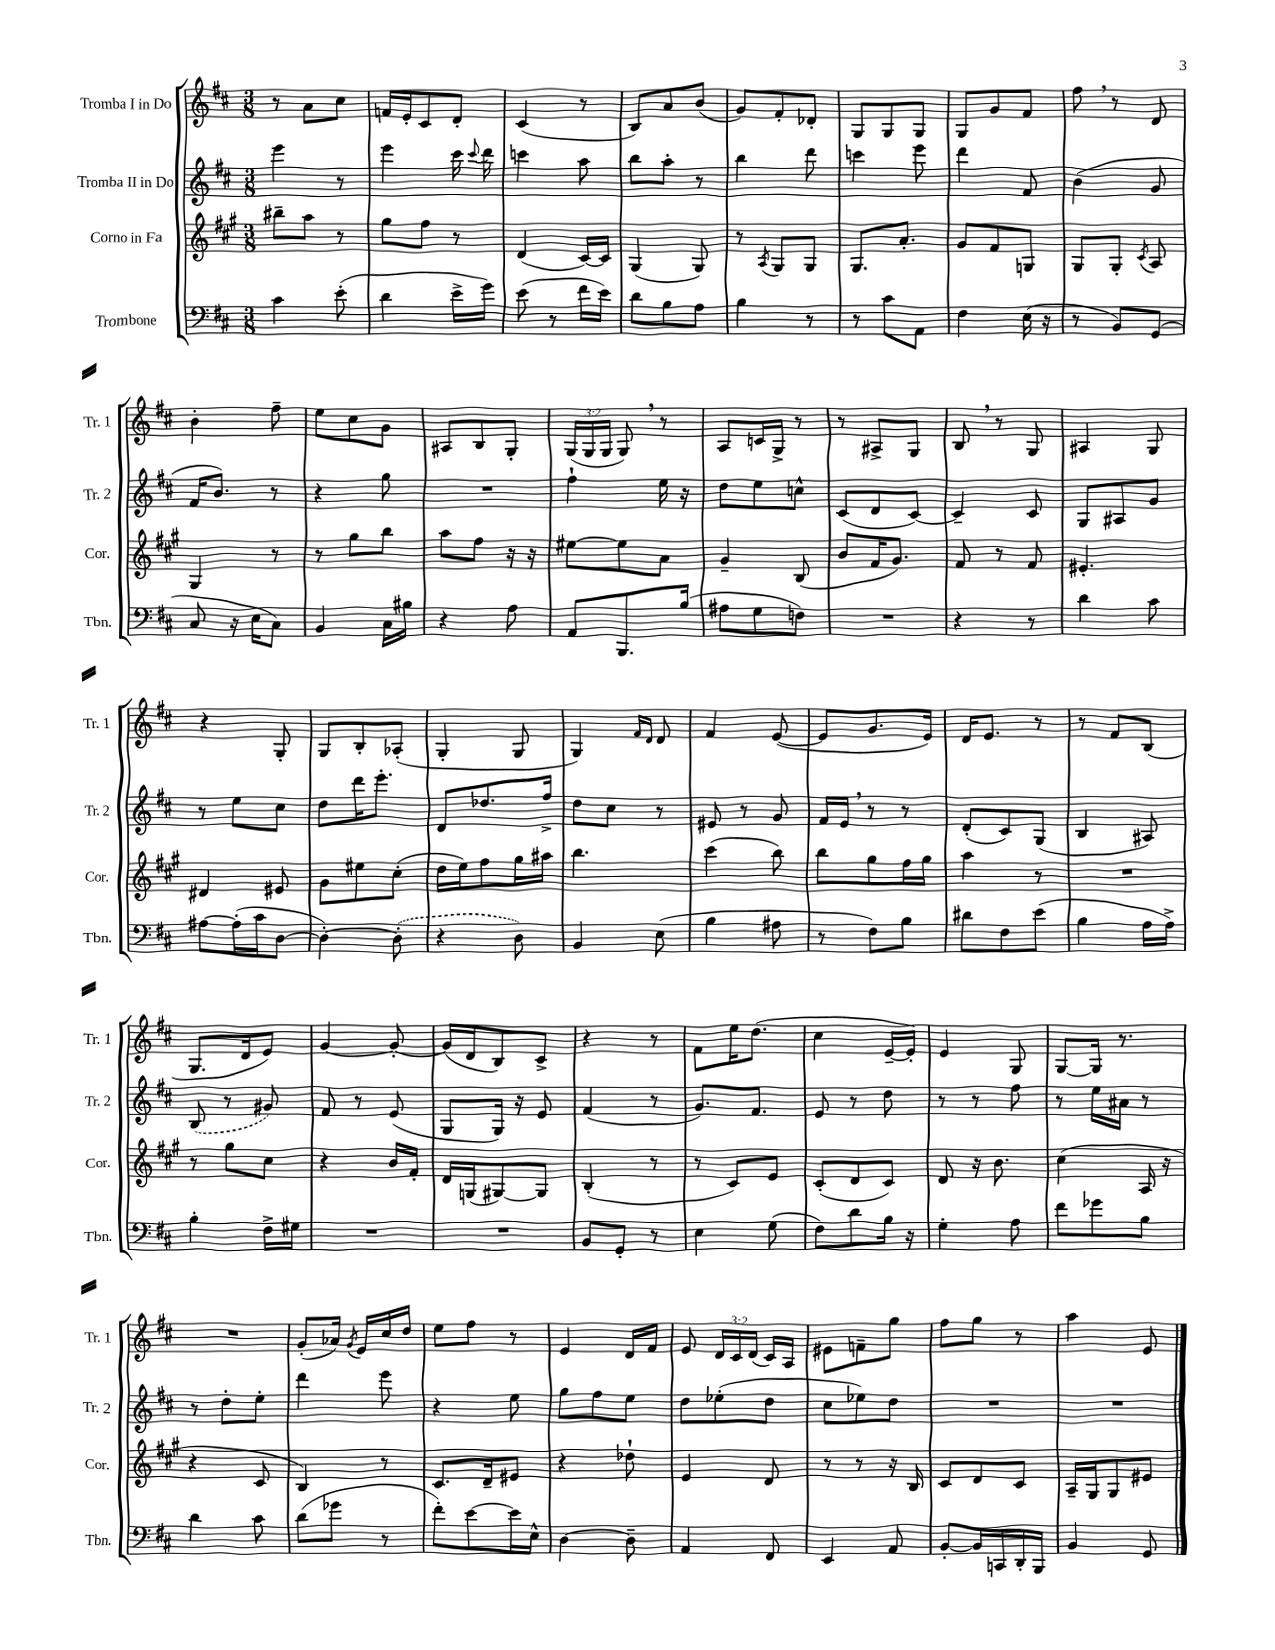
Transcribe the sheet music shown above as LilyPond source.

<<
\new StaffGroup <<
\new Staff = "s0" \with { instrumentName = "Tromba I in Do" shortInstrumentName = "Tr. 1" } {
    \clef treble \key d \major \numericTimeSignature \time 3/8 \override Staff.TupletNumber.text = #tuplet-number::calc-fraction-text
    \autoBeamOff r8 a'8[ cis''8] |
    f'16[ e'16-. cis'8 d'8]-. |
    cis'4( r8 |
    b8[) a'8 b'8]( |
    g'8[) fis'8-. des'8]-. |
    g8[ g8 g8] |
    g8[ g'8 fis'8] |
    fis''8 \breathe r8 d'8 |
    b'4-. fis''8-- |
    e''8[ cis''8 g'8] |
    ais8[ b8 g8]-. |
    \tuplet 3/2 { g16[( g16 g16] } g8) \breathe r8 |
    a8[ c'16 g16]-> r8 |
    r8 ais8[-> g8] |
    b8 \breathe r8 g8 |
    ais4 g8 |
    r4 g8-. |
    g8[ b8-. aes8]-.( |
    g4-. g8 |
    g4) \grace { fis'16[ d'16] } d'8 |
    fis'4 e'8~( |
    e'8[ g'8. e'16]) |
    d'16[ e'8.] r8 |
    r8 fis'8[ b8]( |
    g8.[ d'16 e'8]) |
    g'4~ g'8~-. |
    g'16[( d'16 b8) cis'8]-> |
    r4 r8 |
    fis'8[ e''16 d''8.]( |
    cis''4 e'16[~-- e'16]-.) |
    e'4 g8 |
    g8[~ g16] r8. |
    R4. |
    g'8[-.( aes'16]) \acciaccatura { g'8 } e'16[ cis''16 d''16] |
    e''8[ fis''8] r8 |
    e'4 d'16[ fis'16] |
    e'8 \tuplet 3/2 { d'16[ cis'16 d'16]( } cis'16[) a16] |
    eis'8[ f'8-- g''8] |
    fis''8[ g''8] r8 |
    a''4 e'8 \bar "|." |
}
\new Staff = "s1" \with { instrumentName = "Tromba II in Do" shortInstrumentName = "Tr. 2" } {
    \clef treble \key d \major \numericTimeSignature \time 3/8
    \autoBeamOff e'''4 r8 |
    e'''4 cis'''16 \appoggiatura { cis'''8 } d'''16 |
    c'''4 a''8 |
    b''8[ a''8]-. r8 |
    b''4 d'''8 |
    c'''4 e'''8 |
    d'''4 fis'8 |
    b'4( g'8 |
    fis'16[ b'8.]) r8 |
    r4 g''8 |
    R4. |
    fis''4-! e''16 r16 |
    d''8[ e''8 c''8]-^ |
    cis'8[( d'8 cis'8]~) |
    cis'4-- cis'8 |
    g8[ ais8 g'8] |
    r8 e''8[ cis''8] |
    d''8[ d'''16 e'''8.]-. |
    d'8[ des''8. fis''16]-> |
    d''8[ cis''8] r8 |
    eis'8 r8 g'8 |
    fis'16[ e'16] \breathe r8 r8 |
    d'8[-.( cis'8) g8]( |
    b4 ais8) |
    \once \slurDashed b8( r8 gis'8) |
    fis'8 r8 e'8( |
    g8[ g16]) r16 e'8 |
    fis'4( r8 |
    g'8.[) fis'8.] |
    e'8 r8 d''8 |
    r8 r8 fis''8 |
    r8 e''16[ ais'16] r8 |
    r8 d''8[-. e''8]-. |
    d'''4 e'''8 |
    r4 e''8 |
    g''8[ fis''8 e''8] |
    d''8[ ees''8-.( d''8] |
    cis''8[ ees''8) d''8] |
    R4. |
    R4. \bar "|." |
}
\new Staff = "s2" \with { instrumentName = "Corno in Fa" shortInstrumentName = "Cor." } {
    \clef treble \key a \major \numericTimeSignature \time 3/8
    \autoBeamOff bis''8[-- a''8] r8 |
    gis''8[ fis''8] r8 |
    d'4( cis'16[~) cis'16] |
    gis4( gis8) |
    r8 \acciaccatura { a8 } gis8[ gis8] |
    gis8.[ a'8.]-. |
    gis'8[ fis'8 g8] |
    gis8[ gis8]-. \acciaccatura { cis'8 } a8 |
    gis4 r8 |
    r8 gis''8[ b''8] |
    a''8[ fis''8] r16 r16 |
    eis''8[~ eis''8 a'8] |
    gis'4-- b8( |
    b'8[ fis'16 gis'8.]) |
    fis'8 r8 fis'8 |
    eis'4.-. |
    dis'4 eis'8 |
    gis'8[ eis''8 cis''8]-.( |
    d''16[ e''16) fis''8 gis''16 ais''16] |
    b''4. |
    cis'''4( b''8) |
    b''8[ gis''8 fis''16 gis''16] |
    a''4 r8 |
    R4. |
    r8 gis''8[ cis''8] |
    r4 b'16[ fis'16]-. |
    d'16[ g16( gis8~) gis8] |
    b4-.( r8 |
    r8 cis'8[) e'8] |
    cis'8[-.( d'8 cis'8]) |
    d'8 r16 b'8. |
    cis''4( a16 r16 |
    r4 cis'8 |
    b4) r8 |
    cis'8.[ d'16-- eis'8] |
    r4 des''8-! |
    e'4 d'8 |
    r8 r8 r16 b16 |
    cis'8[ d'8 cis'8] |
    a16[-- gis16 gis8 eis'8] \bar "|." |
}
\new Staff = "s3" \with { instrumentName = "Trombone" shortInstrumentName = "Tbn." } {
    \clef bass \key d \major \numericTimeSignature \time 3/8
    \autoBeamOff cis'4 e'8-.( |
    d'4 e'16[-> g'16]) |
    e'8( r8 fis'16[ e'16]) |
    d'8[ b8 a8] |
    b4 r8 |
    r8 cis'8[ a,8] |
    fis4 e16( r16 |
    r8 b,8[) g,8]( |
    cis8 r16 e16[ cis8]) |
    b,4 cis16[ bis16] |
    r4 a8 |
    a,8[ b,,8. b16]( |
    ais8[ g8 f8]) |
    R4. |
    r4 r8 |
    d'4 cis'8 |
    ais8[~ ais16-.( cis'16 d8]~ |
    d4~-.) \once \slurDashed d8-.( |
    r4 d8) |
    b,4 e8( |
    b4 ais8 |
    r8 fis8[) b8] |
    dis'8[ fis8 e'8]( |
    b4 a16[ a16]->) |
    b4-. fis16[-> gis16] |
    R4. |
    R4. |
    b,8[ g,8]-. r8 |
    e4 g8( |
    fis8[) d'8 b16] r16 |
    g4-. a8 |
    fis'8[ ges'8 b8] |
    d'4 cis'8 |
    d'8[( ges'8] r8 |
    fis'8[-.) e'8~ e'16 e16]-^ |
    d4~ d8-- |
    a,4 fis,8 |
    e,4 a,8 |
    b,8[~-. b,16 c,16 d,16-. b,,16] |
    b,4 g,8 \bar "|." |
}
>>
>>
\layout { \context { \Score \remove "Bar_number_engraver" } }
